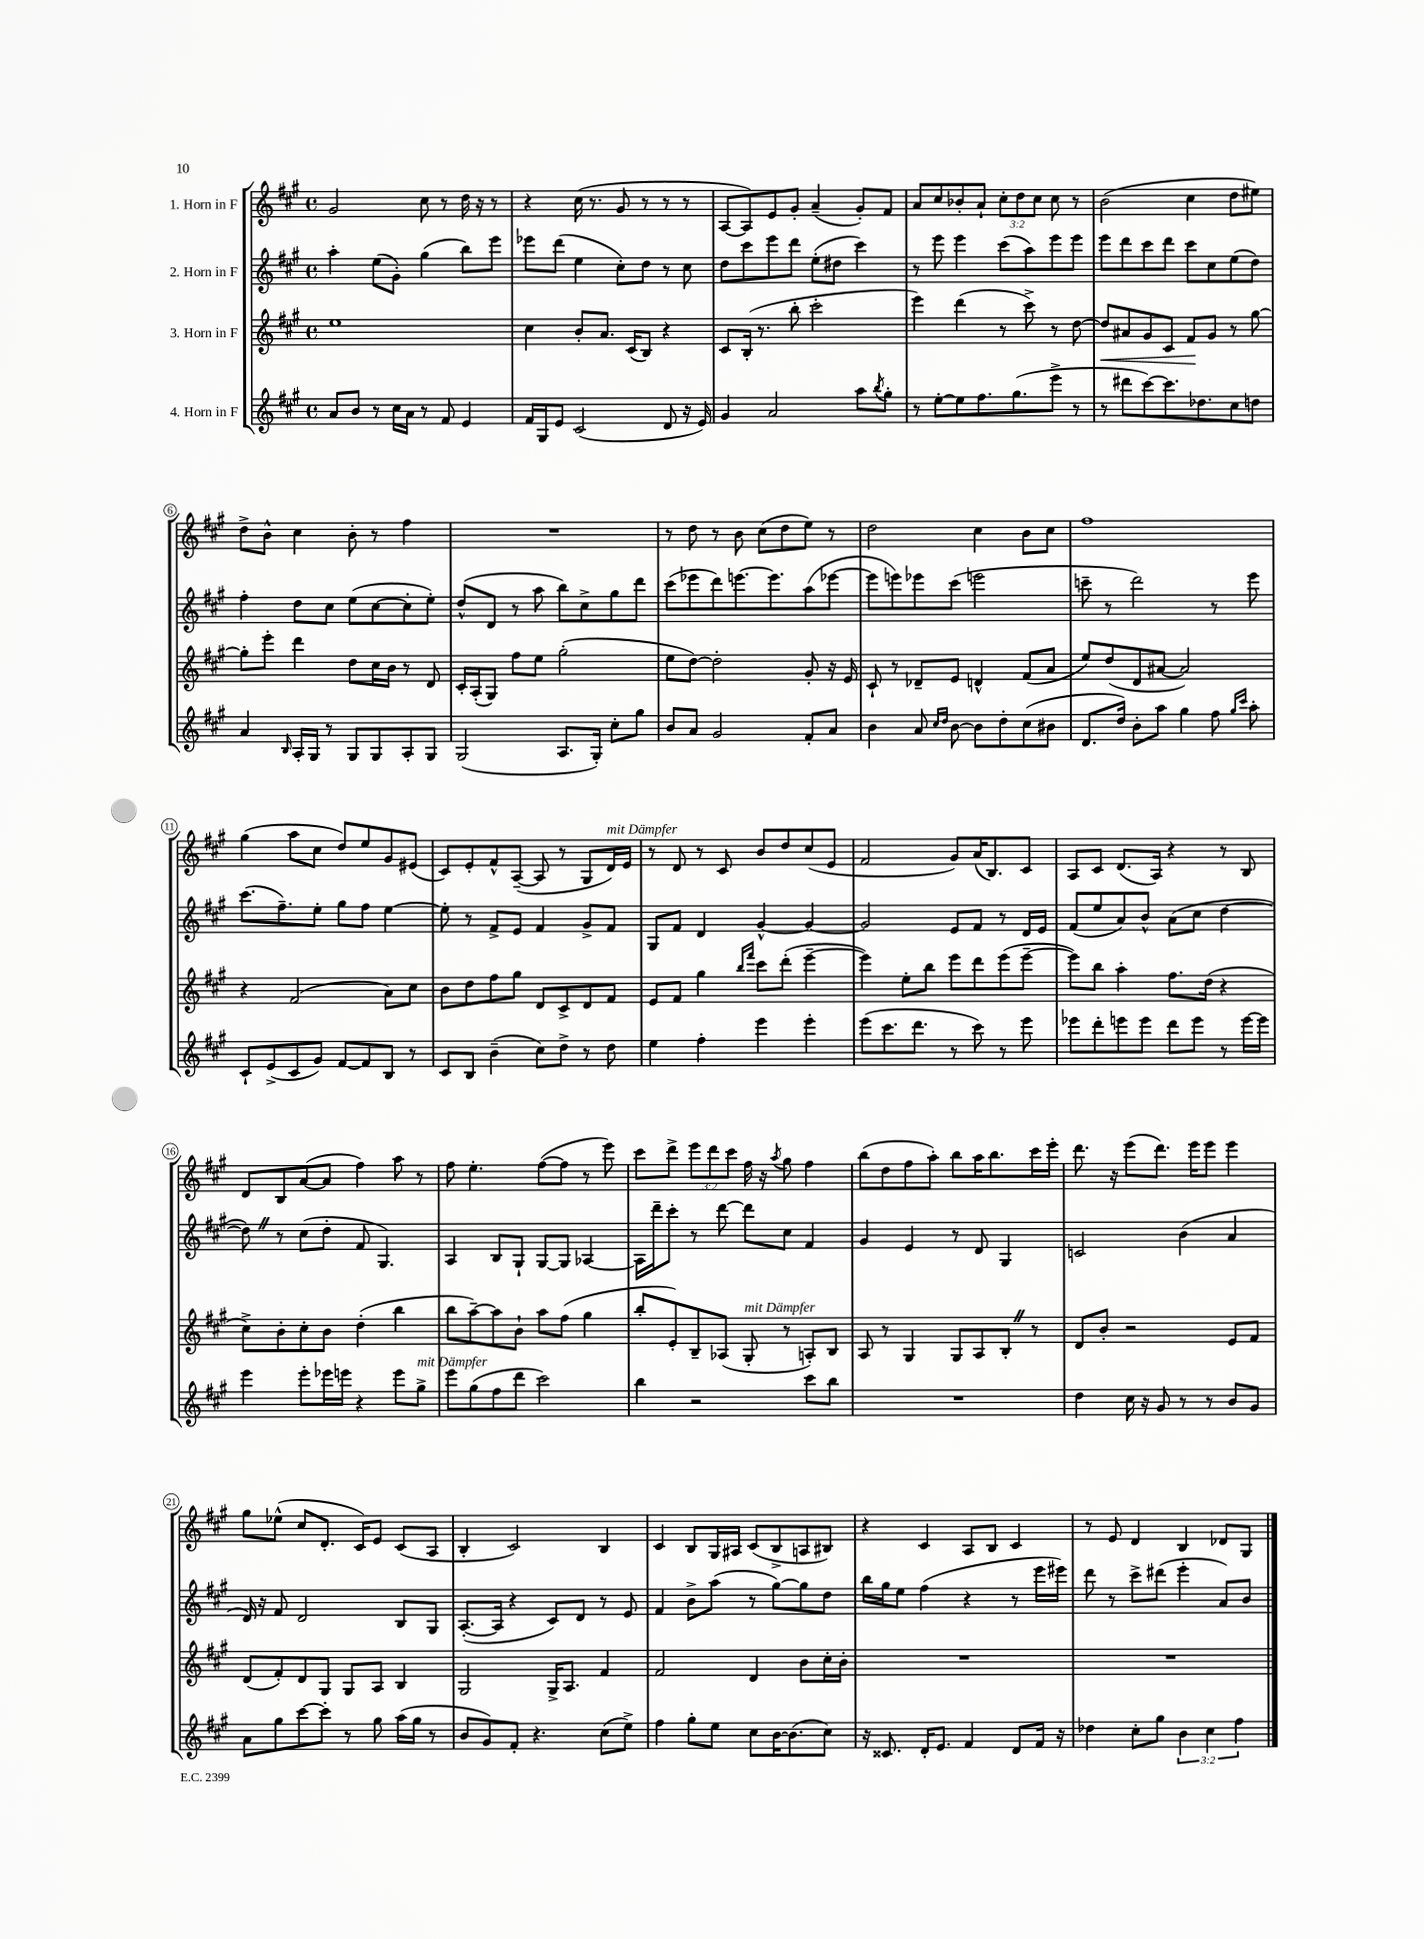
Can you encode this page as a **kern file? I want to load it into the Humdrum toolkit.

**kern	**kern	**kern	**kern
*staff4	*staff3	*staff2	*staff1
*clefG2	*clefG2	*clefG2	*clefG2
*k[f#c#g#]	*k[f#c#g#]	*k[f#c#g#]	*k[f#c#g#]
*M4/4	*M4/4	*M4/4	*M4/4
*met(c)	*met(c)	*met(c)	*met(c)
8a/L	1ee	4aa'\	2g#/
8b/J	.	.	.
8r	.	(8ee\L	.
16cc#\LL	.	8g#'\J)	.
16a\JJ	.	.	.
8r	.	(4gg#\	8cc#\
8f#/	.	.	8r
4e/	.	8bb\L)	16dd\
.	.	.	16r
.	.	8eee\J	8r
=	=	=	=
16f#/LL	4cc#\	8eee-\L	4r
16G#/J	.	.	.
8e/J	.	(8ddd\J	.
(2c#/	8b'/L	4ee\	(16cc#\
.	.	.	8.r
.	8.a/J	.	.
.	.	8cc#'\L)	8g#/
.	(16c#/LK	.	.
.	8B/J)	8dd\J	8r
8d/	4r	8r	8r
16r	.	8cc#\	8r
16e/)	.	.	.
=	=	=	=
4g#/	8c#/L	8dd\L	[8A/L
.	(16B'/Jk	8ccc#\	8A/])
.	8.r	.	.
2a/	.	8eee\	8e/
.	8bb'\	8ddd\J	8g#'/J
.	2ccc#'\	(8ee'\L	(4a~/
.	.	8dd#\J	.
8aa\L	.	4ccc#\)	8g#'/L)
8qbb/	.	.	.
8gg#'\J	.	.	8f#/J
=	=	=	=
8r	4eee\)	8r	8a/L
[8ee'\L	.	8eee\	8cc#/
8ee\]	(4ddd\	4eee\	8b-'/
8.ff#\	.	.	8a`/J
.	8r	(8ccc#\L	12cc#'\L
(8.gg#\	.	.	.
.	.	.	12dd\
.	8ccc#^\)	8aa\)	.
.	.	.	12cc#\J
8eee^\J	8r	8eee\	8cc#\
8r	[8dd\	8eee\J	8r
=	=	=	=
8r	8dd/]L	8eee\L	(2b\
8ddd#\L	8a#/	8ddd\	.
[8ccc#\)	8g#/	8ccc#\	.
8.ccc#\]	8c#/J	8ddd\J	.
.	8f#/L	8ccc#\L	4cc#\
8.dd-\	.	.	.
.	8g#/J	8cc#\	.
8cc#\	8r	(8ee\	8dd\L
8dd\J	[8gg#\	8dd\J)	8ee#\J)
=	=	=	=
4a/	8gg#'\]L	4ff#'\	8dd^\L
.	8eee'\J	.	8b^^\J
16qqB/	.	.	.
16A'/LL	4ddd\	8dd\L	4cc#\
16G#/JJ	.	.	.
8r	.	8cc#\J	.
8G#/L	8dd\L	(8ee\L	8b'\
8G#/	16cc#\L	[8cc#\	8r
.	16b\JJ	.	.
8A'/	8r	8cc#'\]	4ff#\
8G#/J	8d/	8ee'\J)	.
=	=	=	=
(2G#/	16c#'/LL	(8dd^^/L	1r
.	(16A'/J	.	.
.	8G#/J)	8d/J	.
.	8ff#\L	8r	.
.	8ee\J	8aa\	.
8.A/L	(2gg#'\	8bb\L)	.
.	.	8cc#^\	.
16G#'/Jk)	.	.	.
8cc#'\L	.	8gg#\	.
8gg#\J	.	8ddd\J	.
=	=	=	=
8b/L	8ee\L	(8ccc#\L	8r
8a/J	[8dd\J)	8eee-\	8dd\
2g#/	2dd'\]	8ddd\)	8r
.	.	[8.eee\	8b\
.	.	.	(8cc#\L
.	.	8.eee\]	.
.	.	.	8dd\
8f#'/L	8g#'/	(8aa\	8ee\J)
8a/J	16r	[8eee-\J	8r
.	16e/	.	.
=	=	=	=
4b\	8c#`/	8eee-\]L	2dd\
.	8r	8eee\)	.
8a/	8d-~/L	8eee-\	.
16qqcc#/LL	.	.	.
16qqdd/JJ	.	.	.
[8b\	8e/J	(8ccc#\J	.
8b\]L	4d^^/	2eee\	4cc#\
8dd'\	.	.	.
(8cc#\	(8f#/L	.	8b\L
8b#\J	8a/J	.	8cc#\J
=	=	=	=
8.d/L	8ee/L)	8ccc~\	1ff#
.	(8dd/	8r	.
16dd/Jk)	.	.	.
8b'\L	8d/	2ddd\)	.
8aa\J	[8a#/J	.	.
4gg#\	2a#/])	.	.
8ff#\	.	8r	.
16qqgg#/LL	.	.	.
16qqccc#/JJ	.	.	.
8aa'\	.	8eee\	.
=	=	=	=
8c#`/L	4r	(8.ccc#\L	(4gg#\
(8e^/	.	.	.
.	.	8.ff#~\)	.
8c#/	(2f#/	.	8aa\L
8g#/J)	.	8ee'\J	8cc#\J
[8f#/L	.	8gg#\L	8dd/L)
8f#/]	.	8ff#\J	8ee/
8B/J	8a\L)	[4ee\	8g#/
8r	8cc#\J	.	(8e#/J
=	=	=	=
8c#/L	8b\L	8ee'\]	8c#/L)
8B/J	8dd\	8r	8e'/
(4b~\	8ff#\	8f#^/L	8f#^^/
.	8gg#\J	8e/J	([8A~/J
8cc#\L)	8d/L	4f#/	8A/]
8dd^\J	8c#^/	.	8r
8r	8d/	8g#^/L	8G#/L
8dd\	8f#/J	8f#/J	16d/L)
.	.	.	16e/JJ
=	=	=	=
4ee\	8e/L	8G#/L	8r
.	8f#/J	8f#/J	8d/
4ff#'\	4gg#\	4d/	8r
.	.	.	8c#/
.	16qqbb/LL	.	.
.	16qqfff#/JJ	.	.
4eee\	8ccc#\L	[4g#^^/	8b/L
.	(8ddd'\J	.	8dd/
4eee'\	[4eee~\	4g#/_	(8cc#/
.	.	.	8e/J
=	=	=	=
(8eee\L	4eee\])	2g#/]	2f#/
8.ccc#\	.	.	.
.	8ee'\L	.	.
8.ddd\J	.	.	.
.	8bb\J	.	.
8r	8eee\L	8e/L	8g#/L)
8ccc#\)	8ddd\	8f#/J	(16a/K
.	.	.	8.B/)
8r	(8eee\	8r	.
8eee\	[8eee~\J	16d/LL	8c#/J
.	.	16e/JJ	.
=	=	=	=
8eee-\L	8eee\]L)	(8f#/L	8A/L
8ddd'\	8bb\J	8ee/	8c#/J
8eee\	4aa'\	8a/)	(8.d/L
8eee\J	.	8b^^/J	.
.	.	.	16A/Jk)
8ddd\L	8.ff#\L	(8a\L	4r
8eee\J	.	8cc#\J	.
.	(16dd\Jk	.	.
8r	4r	[4dd\	8r
[16eee\LL	.	.	8B/
16eee\]JJ	.	.	.
=	=	=	=
4eee\	8cc#^\L)	8dd\])	8d/L
.	8b'\	8r	8B/
8eee'\L	8cc#'\	(8cc#\L	([8a/
16eee-\L	8b\J	8dd'\J	8a/]J
16eee\JJ	.	.	.
4r	(4dd'\	8f#/	4ff#\)
.	.	4.G#/)	.
8eee\L	4bb\	.	8aa\
8gg#^\J	.	.	8r
=	=	=	=
8eee\L	8bb\L	4A/	8ff#\
(8gg#\	[8aa~\)	.	4.ee'\
8ff#\	8aa\]	8B/L	.
8ddd\J	8b`\J	8G#`/J	.
2ccc#\)	8aa\L	[8G#/L	([8ff#\L
.	(8ff#\J	8G#/]J	8ff#\]J
.	4gg#\	[4A-/	8r
.	.	.	8eee\)
=	=	=	=
4bb\	8bb'/L	16A-\]LL	8ccc#\L
.	.	16ddd~\J	.
.	8e'/)	8ccc#'\J	8ddd^\J
2r	8B~/	8r	12eee\L
.	.	.	12ddd\
.	(8A-/J	[8ddd\	.
.	.	.	12ccc#\J
.	8G#'/	8ddd\]L	16ff#\
.	.	.	16r
.	.	.	8qaa/
.	8r	8cc#\J	8gg#\
8ccc#\L	8A'/L)	4f#/	4ff#\
8bb\J	8B/J	.	.
=	=	=	=
1r	8A/	4g#/	(8bb\L
.	8r	.	8dd\
.	4G#/	4e/	8ff#\
.	.	.	8aa'\J)
.	8G#/L	8r	8bb\L
.	8A/	8d/	16aa\K
.	.	.	8.bb\
.	8B'/J	4G#/	.
.	8r	.	16ccc#\L
.	.	.	16eee'\JJ
=	=	=	=
4dd\	8d/L	2c/	8.ddd\
.	8b'/J	.	.
.	.	.	16r
16cc#\	2r	.	(8eee\L
16r	.	.	.
8g#/	.	.	8.ddd\J)
8r	.	(4b\	.
.	.	.	16eee\LK
8r	.	.	8eee\J
8b/L	8e/L	4a/	4eee\
8g#/J	8f#/J	.	.
=	=	=	=
8a\L	(8d/L	16d/)	8gg#\L
.	.	16r	.
8gg#\	8f#'/)	8f#/	(8ee-^^\J
[8ccc#\	8d/	2d/	8cc#/L
8ccc#'\]J	8G#/J	.	8.d'/J
8r	8G#/L	.	.
.	.	.	16c#/LK)
8gg#\	8A/J	.	8e/J
(16aa\LL	4B/	8B/L	(8c#/L
16gg#\JJ	.	.	.
8r	.	8G#/J	8A/J
=	=	=	=
8b/L	2G#/	([8.A'/L	4B'/
8g#/)	.	.	.
.	.	16A/]Jk	.
8f#'/J	.	4r	2c#/)
4.r	.	.	.
.	16G#^/LK	8c#/L)	.
.	8.A/J	.	.
.	.	8d/J	.
(8cc#\L	4f#/	8r	4B/
8ee^\J)	.	8e/	.
=	=	=	=
4ff#\	2f#/	4f#/	4c#/
8gg#'\L	.	8b^\L	8B/L
8ee\J	.	(8aa\J	16G#/L
.	.	.	16A#/JJ
8cc#\L	4d/	8r	(8c#/L
[16b\K	.	[8gg#\L)	8B^/
(8.b\]	.	.	.
.	8b\L	8gg#\]	8A/
8cc#\J)	16cc#'\L	8dd\J	8B#/J)
.	16b'\JJ	.	.
=	=	=	=
16r	1r	16bb\LL	4r
8.c##/	.	16gg#\J	.
.	.	8ee\J	.
16d'/LK	.	(4ff#\	4c#/
8.e/J	.	.	.
4f#/	.	4r	8A/L
.	.	.	8B/J
8d/L	.	8r	4c#/
16f#/Jk	.	16eee\LL	.
16r	.	16eee#\JJ)	.
=	=	=	=
4dd-\	1r	8ddd\	8r
.	.	8r	8e/
8cc#'\L	.	8ccc#^\L	4d/
8gg#\J	.	(8ddd#\J	.
6b\	.	4eee'\	4B/
6cc#\	.	.	.
.	.	8a/L)	8d-/L
6ff#\	.	.	.
.	.	8b/J	8G#/J
==	==	==	==
*-	*-	*-	*-
